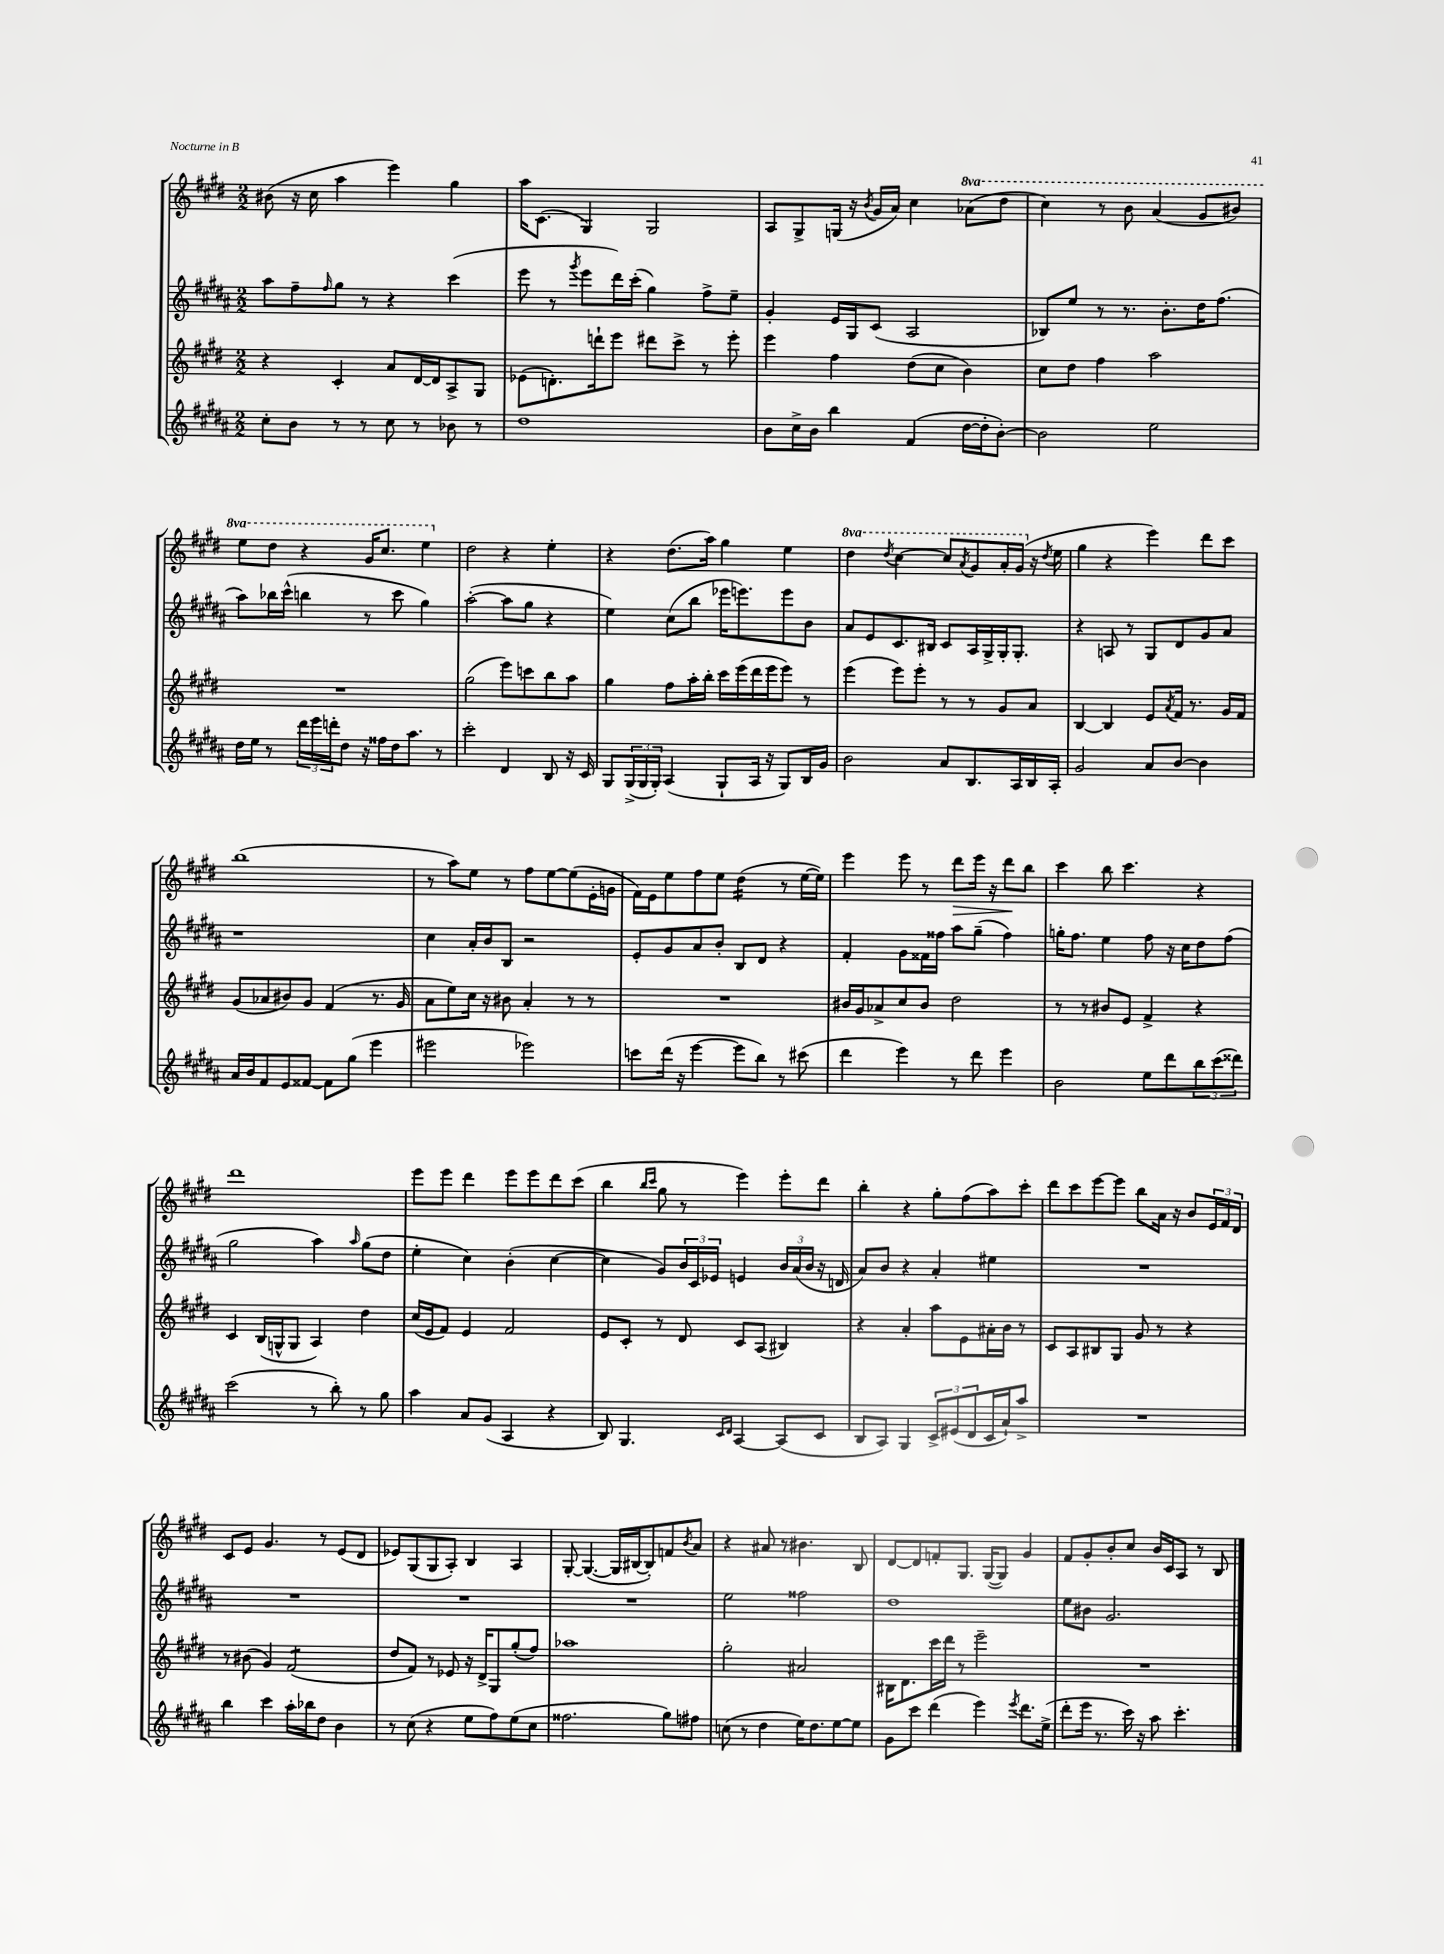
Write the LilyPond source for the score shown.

<<
\new StaffGroup <<
\new Staff = "s0" {
    \clef treble \key e \major \numericTimeSignature \time 2/2 \set Staff.ottavationMarkups = #ottavation-simple-ordinals
    bis'8( r16 cis''16 a''4 e'''4) gis''4 |
    a''16 cis'8.( gis4) gis2 |
    a8 gis8-> g16( r16 \acciaccatura { b'8 } gis'16 a'16) cis''4 \ottava #1 aes''8( dis'''8 |
    cis'''4) r8 b''8 a''4( gis''8 bis''8) |
    e'''8 dis'''8 r4 gis''16 cis'''8. e'''4 \ottava #0 |
    dis''2 r4 e''4-. |
    r4 dis''8.( a''16) gis''4 e''4 |
    \ottava #1 dis'''4 \acciaccatura { dis'''8 } cis'''4~ cis'''8 \acciaccatura { a''8 } gis''8 a''16-. gis''16( \ottava #0 r16 \acciaccatura { dis''8 } e''16 |
    gis''4 r4 e'''4) dis'''8 cis'''8 |
    b''1( |
    r8 a''8) e''8 r8 fis''8 e''8~ e''8( e'16-. g'16 |
    fis'16) e'16 e''8 fis''8 e''8 dis''4:16( r8 e''16~ e''16) |
    e'''4 e'''8 r8 dis'''8\> e'''16 r16 dis'''8\! b''8 |
    cis'''4 b''8 cis'''4. r4 |
    dis'''1 |
    e'''8 e'''8 dis'''4 e'''8 e'''8 dis'''8 cis'''8( |
    b''4 \grace { b''16 cis'''16 } gis''8 r8 e'''4) e'''8-. dis'''8 |
    b''4-. r4 gis''8-. fis''8( a''8) cis'''8-. |
    dis'''8 cis'''8 e'''8~ e'''8 b''8 a'16 r16 b'8 \tuplet 3/2 { e'16 fis'16 dis'16 } |
    cis'8 e'8 gis'4. r8 e'8( dis'8 |
    ees'8) gis8( gis8 a8-.) b4 a4 |
    gis8~-. gis4.~( gis16 bis16~ bis8-.) f'8 \acciaccatura { b'8 } a'8 |
    r4 ais'8 r8 bis'4. b8 |
    dis'8~ dis'8 f'8-. gis8. gis16~( gis8) gis'4 |
    fis'8 gis'8-. b'8-. cis''8 b'16 cis'16 a8 r8 b8 \bar "|." |
}
\new Staff = "s1" {
    \clef treble \key b \major \numericTimeSignature \time 2/2
    ais''8 fis''8-- \grace { fis''16 } gis''8 r8 r4 cis'''4( |
    e'''8 r8 \acciaccatura { gis'''8 } e'''8 dis'''16) cis'''16-.( gis''4) fis''8-> e''8-- |
    gis'4-. e'16 gis16 cis'8( ais2 |
    bes8) e''8 r8 r8. b'8.-. dis''16 fis''8.( |
    ais''8) bes''16 cis'''16-^( b''4 r8 cis'''8 gis''4) |
    ais''2~-.( ais''8 gis''8 r4 |
    e''4) cis''8( b''8 ees'''16 e'''8.) e'''8 b'8 |
    ais'8 e'8 cis'8. bis16 cis'8 ais16 gis16-> gis16-. gis8.-. |
    r4 a8 r8 gis8 dis'8 gis'8 ais'8 |
    r1 |
    cis''4 ais'16-. b'16 b8 r2 |
    e'8-. gis'8 ais'8 b'8-. b8 dis'8 r4 |
    fis'4-. gis'8 fisis'16 fisis''16 ais''8 gis''8--( fisis''4) |
    g''16-. fis''8. e''4 fis''8 r16 cis''16 dis''8 fis''8( |
    gis''2 ais''4) \grace { ais''16 } gis''8( dis''8 |
    e''4-. cis''4) b'4-.( cis''4~ |
    cis''4 gis'8) \tuplet 3/2 { b'16 cis'16 ees'16 } e'4 \tuplet 3/2 { b'16 ais'16( b'16 } r16 d'16 |
    ais'8) b'8 r4 ais'4-. eis''4 |
    R1 |
    R1 |
    R1 |
    R1 |
    e''2 fisis''2 |
    dis''1 |
    e''8 bis'8 gis'2. \bar "|." |
}
\new Staff = "s2" {
    \clef treble \key e \major \numericTimeSignature \time 2/2
    r4 cis'4-. a'8 dis'16~ dis'16 a8-> gis8 |
    ees'8( d'8.-.) d'''16-! e'''8 dis'''8 cis'''8-> r8 e'''8-. |
    e'''4 fis''4 dis''8( cis''8 b'4) |
    cis''8 dis''8 fis''4 a''2 |
    R1 |
    gis''2( e'''8) c'''8 b''8 a''8 |
    gis''4 fis''8 a''16-. b''16-. cis'''16 e'''16( dis'''16 e'''16 e'''8) r8 |
    e'''4( e'''8) e'''8-. r8 r8 gis'8 a'8 |
    b4~ b4 e'8 \acciaccatura { a'8 } fis'16 r8. gis'16 fis'16 |
    gis'8( aes'8 bis'8) gis'8 fis'4( r8. gis'16 |
    a'8 e''8) cis''16 r16 bis'8 a'4-. r8 r8 |
    R1 |
    bis'16 gis'16 aes'8-> cis''8 bis'8 dis''2 |
    r8 r8 bis'8 e'8 fis'4-> r4 |
    cis'4 b16( g16-^ g8 a4) dis''4 |
    cis''16( e'16 fis'8) e'4 fis'2 |
    e'8 cis'8-. r8 dis'8 cis'8 a8( bis4) |
    r4 a'4-. a''8 e'8 ais'16-. b'16 r8 |
    cis'8 a8 bis8 gis8 gis'8 r8 r4 |
    r8 bis'8( gis'4) fis'2:8( |
    dis''8 fis'8) r8 ees'8 r16 dis'16-> gis8 gis''8-.( fis''8) |
    aes''1 |
    gis''2-. ais'2 |
    bis16 dis'8. cis'''16 dis'''16 r8 e'''2-- |
    R1 \bar "|." |
}
\new Staff = "s3" {
    \clef treble \key b \major \numericTimeSignature \time 2/2
    cis''8-. b'8 r8 r8 cis''8 r8 bes'8 r8 |
    dis''1 |
    b'8 cis''16-> b'16 b''4 fis'4( dis''16~ dis''16-. b'8~-.) |
    b'2 e''2 |
    dis''16 e''16 r8 \tuplet 3/2 { dis'''16 e'''16 d'''16-. } dis''8 r16 fisis''16 dis''16 ais''8. r8 |
    cis'''2-. dis'4 b8 r16 cis'16 |
    gis8 \tuplet 3/2 { gis16->( gis16 gis16-.) } ais4( gis8-! ais16 r16 gis8) b16 gis'16 |
    b'2 ais'8 b8. ais16 b16 ais16-. |
    gis'2 ais'8 b'8~ b'4 |
    ais'16 b'16 fis'8 e'8 fisis'8~ fisis'8 gis''8( e'''4 |
    eis'''2 ees'''2) |
    c'''8 dis'''16( r16 e'''4~ e'''8 b''8) r8 cis'''8( |
    dis'''4 e'''4) r8 dis'''8 e'''4 |
    b'2 e''8 dis'''8 \tuplet 3/2 { b''8 cis'''8( disis'''8) } |
    cis'''2( r8 b''8-.) r8 gis''8 |
    ais''4 ais'8 gis'8( ais4 r4 |
    b8) gis4. \grace { cis'16 dis'16 } ais4~ ais8( cis'8 |
    b8 ais8) gis4 \tuplet 3/2 { cis'8-> eis'8( dis'8 } cis'16 ais'16-!) ais''8-> |
    R1 |
    b''4 cis'''4 ais''16-. bes''16 dis''8 b'4 |
    r8 cis''8( r4 e''8 fis''8) e''8( cis''8 |
    fisis''2. gis''8) fis''8 |
    c''8( r8 dis''4 e''16) dis''8. e''8~ e''8 |
    gis'8 cis'''8 dis'''4( e'''4) \acciaccatura { e'''8 } dis'''8. e''16->( |
    dis'''8-. e'''16 r8. cis'''16) r16 ais''8 cis'''4.-. \bar "|." |
}
>>
>>
\layout { \context { \Score \remove "Bar_number_engraver" } }
